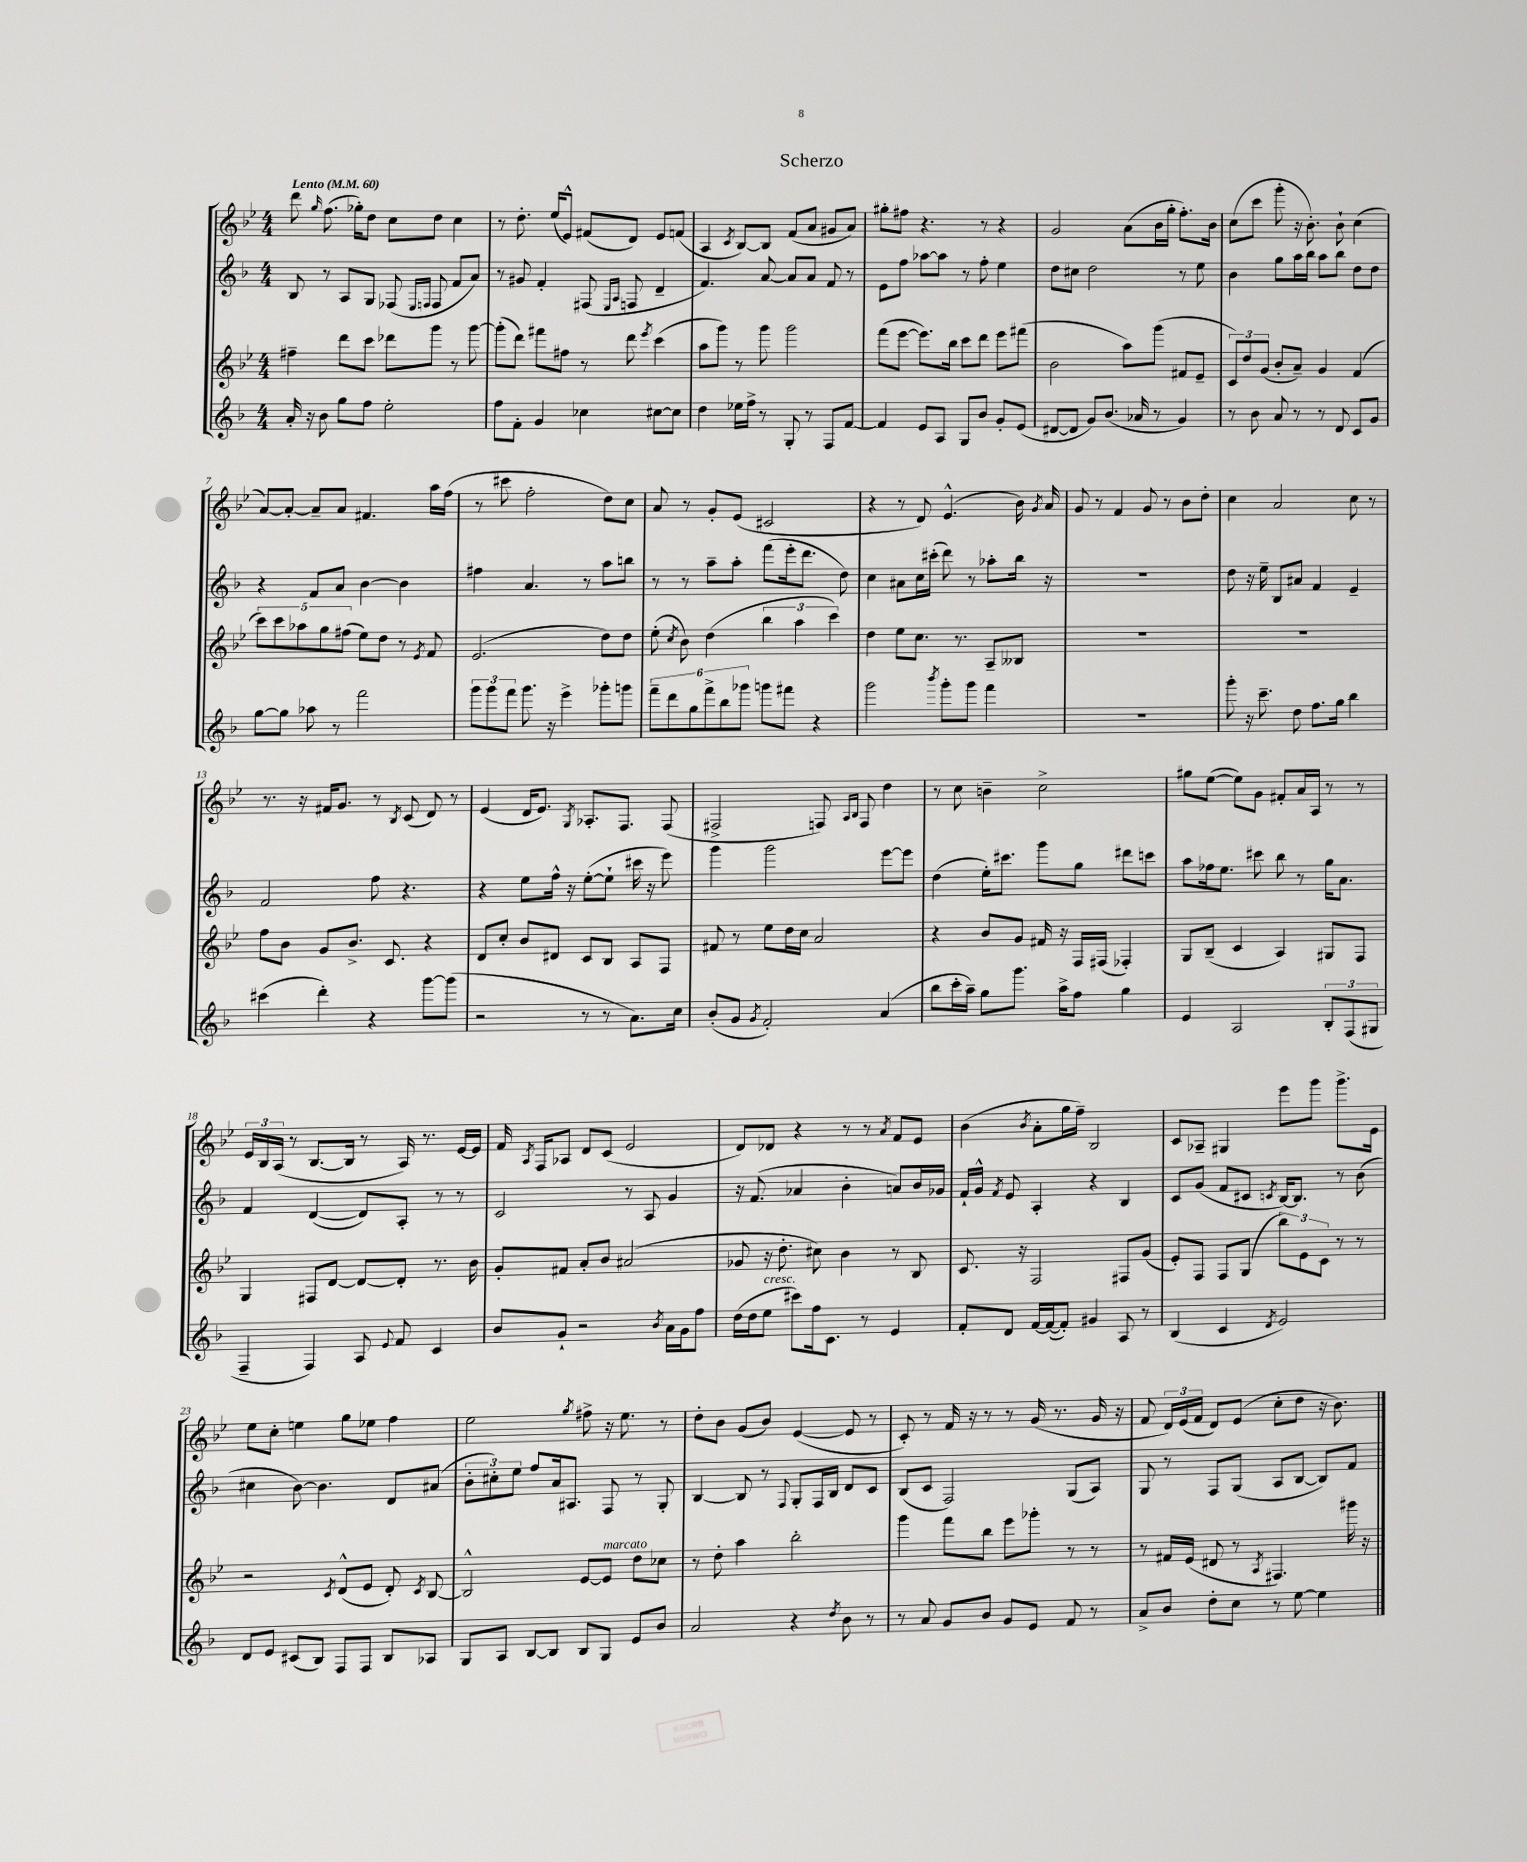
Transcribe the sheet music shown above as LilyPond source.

\header { title = "Scherzo" }
<<
\new StaffGroup <<
\new Staff = "s0" {
    \clef treble \key bes \major \numericTimeSignature \time 4/4 \tempo "Lento" 4 = 60
    \autoBeamOff d'''8 \grace { g''16 } f''8.( ges''16[-.) d''8] c''8[ d''8] c''4 |
    r8 d''8.-. ees''16[( ees'8]-^) fis'8[( d'8]) ees'8[ f'8]( |
    a4 \acciaccatura { c'8 } bes8[~) bes8] f'8[( a'8] gis'8[ a'8]) |
    gis''8[-. fis''8] r4. r8 r4 |
    g'2 a'8[( bes'16 g''16]-. f''8.[-.) bes'16] |
    c''8[( c'''8] g'''8-. r16 bes'8.-.) bes'8-! c''4( |
    a'8[~) a'8]~-. a'8[-- a'8] fis'4. a''16[ f''16]( |
    r8 cis'''8 f''2-. d''8[) c''8] |
    a'8 r8 g'8[-. ees'8]( cis'2 |
    r4 r8 d'8) ees'4.-^( bes'16) \acciaccatura { g'8 } a'16 |
    g'8 r8 f'4 g'8 r8 bes'8[ d''8]-. |
    c''4 a'2 c''8 r8 |
    r8. r16 fis'16[ g'8.] r8 \acciaccatura { bes8 } c'8( d'8) r8 |
    ees'4( d'16[ ees'8.]) \acciaccatura { g8 } aes8.[-. f8.] f8( |
    fis2-> f8) \grace { a16[ bes16] } f8 d''4 |
    r8 c''8 b'4-- c''2-> |
    gis''8[ ees''8]~( ees''8[) g'8] fis'8[-. a'16 a16] r8 r8 |
    \tuplet 3/2 { ees'16[ bes16 a16]( } r8 bes8.[~ bes16] r8 a16) r8. ees'16[~ ees'16] |
    f'16 \acciaccatura { a8 } f16[ aes8] d'8[ c'8]( ees'2 |
    d'8[) des'8] r4 r8 r8 \acciaccatura { a'8 } f'8[ ees'8] |
    bes'4( \acciaccatura { bes'8 } a'8[-. g''16 f''16]--) bes2 |
    c'8[ aes8]-- gis4 ees'''8[ g'''8] g'''8.[-> ees'16] |
    ees''8[ c''8]-. e''4 g''8[ ees''8] f''4 |
    ees''2 \acciaccatura { g''8 } fis''8-> r16 ees''8. r8 |
    d''8[-. bes'8] g'8[( bes'8]) ees'4~( ees'8 r8 |
    c'8-.) r8 f'16 r16 r8 r8 g'16( r8. g'16 r16 |
    f'8 \tuplet 3/2 { d'16[) ees'16( f'16] } d'8[) ees'8]( c''8[-. d''8] r16 bes'8.) \bar "|." |
}
\new Staff = "s1" {
    \clef treble \key f \major \numericTimeSignature \time 4/4
    \autoBeamOff bes8 r8 a8[ g8] fes8( \grace { e16[ f16] } f8 f'8[ a'8]) |
    r8 gis'8 f'4-. fis8( \grace { e16[ a16] } f8 d'4-- |
    f'4.) a'8~ a'8[ a'8] f'8 r8 |
    e'8[ f''8] aes''8[~ aes''8] r8 f''8-. e''4 |
    d''8[ cis''8] d''2 r8 e''8 |
    bes'4 g''8[ a''16 bes''16] a''8[ bes''8] d''8[ d''8] |
    r4 f'8[ a'8] bes'4~ bes'4 |
    fis''4 a'4. r8 a''8[ b''8] |
    r8 r8 a''8[-- a''8]-. f'''8[( e'''16-. d'''8.] d''8) |
    c''4 ais'8[ c''16 cis'''16]-.( d'''8) r8 aes''8[-. bes''16] r16 |
    R1 |
    d''8 r16 e''16-- bes8[ ais'8] f'4 e'4-- |
    f'2 f''8 r4. |
    r4 e''8[ f''16]-^ r16 e''8[~-.( e''8]-! cis'''16 r16 e'''8) |
    g'''4 g'''2 e'''8[~ e'''8] |
    d''4( e''16[-.) cis'''8.] g'''8[ g''8] dis'''8[ c'''8] |
    a''8[ fes''16 e''8.] cis'''8 bes''8 r8 g''16[ a'8.] |
    f'4 d'4~( d'8[) a8]-. r8 r8 |
    c'2 r8 a8 g'4 |
    r16 f'8.( aes'4 bes'4-. a'8[) bes'16 ges'16] |
    f'16[-! g'16]-^ \acciaccatura { f'8 } e'8 a4-. r4 bes4 |
    c'8[ g'8]( f'8[ cis'8] \acciaccatura { c'8 } bes16[~) bes8.] r8 bes'8( |
    cis''4 bes'8~) bes'4. d'8[ ais'8]( |
    \tuplet 3/2 { bes'8[-. cis''8-.) e''8] } f''8[ a'16 ais8.] f8 r8 g8-. |
    bes4~ bes8 r8 \appoggiatura { f8 } g8[-. f16 bes16] d'8[ c'8] |
    bes8[( c'8] f2) g8[( a8]) |
    g8 r8 f8[ g8]( a8[ bes8]~ bes8[) f'8] \bar "|." |
}
\new Staff = "s2" {
    \clef treble \key bes \major \numericTimeSignature \time 4/4
    \autoBeamOff fis''4-- d'''8[ c'''8] des'''8[ g'''8] r8 g'''8~ |
    g'''8[-.( d'''8]) fis'''8[ fis''8] r8 d'''8 \acciaccatura { ees'''8 } c'''4( |
    a''8[ g'''8]) r8 g'''8 g'''2 |
    f'''8[( ees'''8]~ ees'''8.[) bes''16] c'''8[ d'''8] ees'''8[ fis'''8]( |
    bes'2 a''8[) g'''8]( fis'8[ ees'8]-- |
    \tuplet 3/2 { c'8[) d''8 g'8]( } bes'8[-. a'8]--) g'4 f'4( |
    \tuplet 5/4 { c'''8[) c'''8 aes''8 g''8 fis''8]( } ees''8[) d''8] r8 \acciaccatura { ees'8 } f'8 |
    ees'2.( d''8[) d''8] |
    ees''8-.( \acciaccatura { c''8 } bes'8) d''4( \tuplet 3/2 { bes''4 a''4 c'''4) } |
    d''4 ees''8[ c''8.] r8. a8[-- beses8] |
    R1 |
    R1 |
    f''8[ bes'8] g'8[ bes'8.]-> c'8. r4 |
    d'8[ c''8]-. bes'8[ dis'8] c'8[ bes8] a8[ f8] |
    fis'8 r8 ees''8[ d''16 c''16] a'2 |
    r4 bes'8[ g'8] fis'16 r16 f16[ fis16]( fes4-.) |
    g8[ bes8]--( c'4 a4) gis8[ f8] |
    g4 fis8[ d'8]~ d'8[~ d'8]-. r8. bes'16 |
    g'8[-. fis'8] a'8[-. bes'8] ais'2( |
    ges'8 r16 d''8.-. cis''8) bes'4 r8 bes8 |
    c'8. r16 f2 fis8[ g'8]( |
    ees'8[-.) f8] f8[ g8]( \tuplet 3/2 { bes''8[) ees'8 c'8] } r8 r8 |
    r2 \acciaccatura { c'8 } d'8[-^( ees'8] d'8-.) \acciaccatura { c'8 } bes8~ |
    bes2-^ ees'8[~ ees'8]^\markup { \italic "marcato" } d''8[ ces''8] |
    r8 d''8-. a''4 bes''2-. |
    g'''4 f'''8[ bes''8] ees'''8[ ges'''8]-. r8 r8 |
    r8 fis'16[ ees'16]( dis'8 r8 \acciaccatura { a8 } fis4.) gis'''16 r16 \bar "|." |
}
\new Staff = "s3" {
    \clef treble \key f \major \numericTimeSignature \time 4/4
    \autoBeamOff a'16-. r16 bes'8 g''8[ f''8] e''2-. |
    f''8[ f'8]-. g'4 ces''4 cis''8[~ cis''8] |
    d''4 ees''16[ f''16]-> r8 g8-. r8 f8[ f'8]~ |
    f'4 e'8[ a8] g8[ bes'8] g'8[-. e'8]( |
    dis'8[~ dis'8] g'8[) bes'8.]( aes'16 r8 g'4) |
    r8 bes'8 a'8 r8 r8 d'8 c'8[ g'8] |
    g''8[~ g''8] aes''8 r8 f'''2 |
    \tuplet 3/2 { g'''8[ g'''8 f'''8] } g'''8. r16 e'''4-> ges'''8[-. g'''8] |
    \tuplet 6/4 { f'''8[-- d'''8 g''8 f'''8-> bes''8 ges'''8] } g'''8[ fis'''8] r4 |
    g'''2 \acciaccatura { bes'''8 } g'''8[-. g'''8] f'''4 |
    R1 |
    g'''8-. r16 c'''8.-- d''8 f''8.[ g''16] bes''4 |
    cis'''4( d'''4-.) r4 g'''8[~ g'''8]( |
    r2 r8 r8 a'8.[) c''16] |
    bes'8[-.( g'8] \acciaccatura { g'8 } f'2-.) a'4( |
    bes''8[ c'''16-. a''16]--) g''8[ g'''8.] a''16[-> f''8] g''4 |
    e'4 a2 \tuplet 3/2 { bes8[-. f8( gis8] } |
    f4-- f4) a8 \appoggiatura { e'8 } f'8 c'4 |
    bes'8[ g'8]-! r2 \acciaccatura { bes'8 } a'16[ g'16 f''8] |
    d''16[( d''16 e''8]^\markup { \italic "cresc." } cis'''8[) f''16 c'8.] r8 e'4 |
    f'8[-. d'8] f'16[~ f'16~( f'8]-.) gis'4 a8 r8 |
    bes4( c'4 \acciaccatura { d'8 } e'2) |
    d'8[ e'8] cis'8[( bes8]) f8[ f8] bes8[ aes8] |
    g8[ a8] bes8[~ bes8] bes8[ g8] e'8[ bes'8] |
    a'2 r4 \acciaccatura { d''8 } bes'8 r8 |
    r8 a'8 g'8[ bes'8] g'8[ e'8] f'8 r8 |
    a'8[-> bes'8] d''8[-. c''8] r8 e''8~ e''4 \bar "|." |
}
>>
>>
